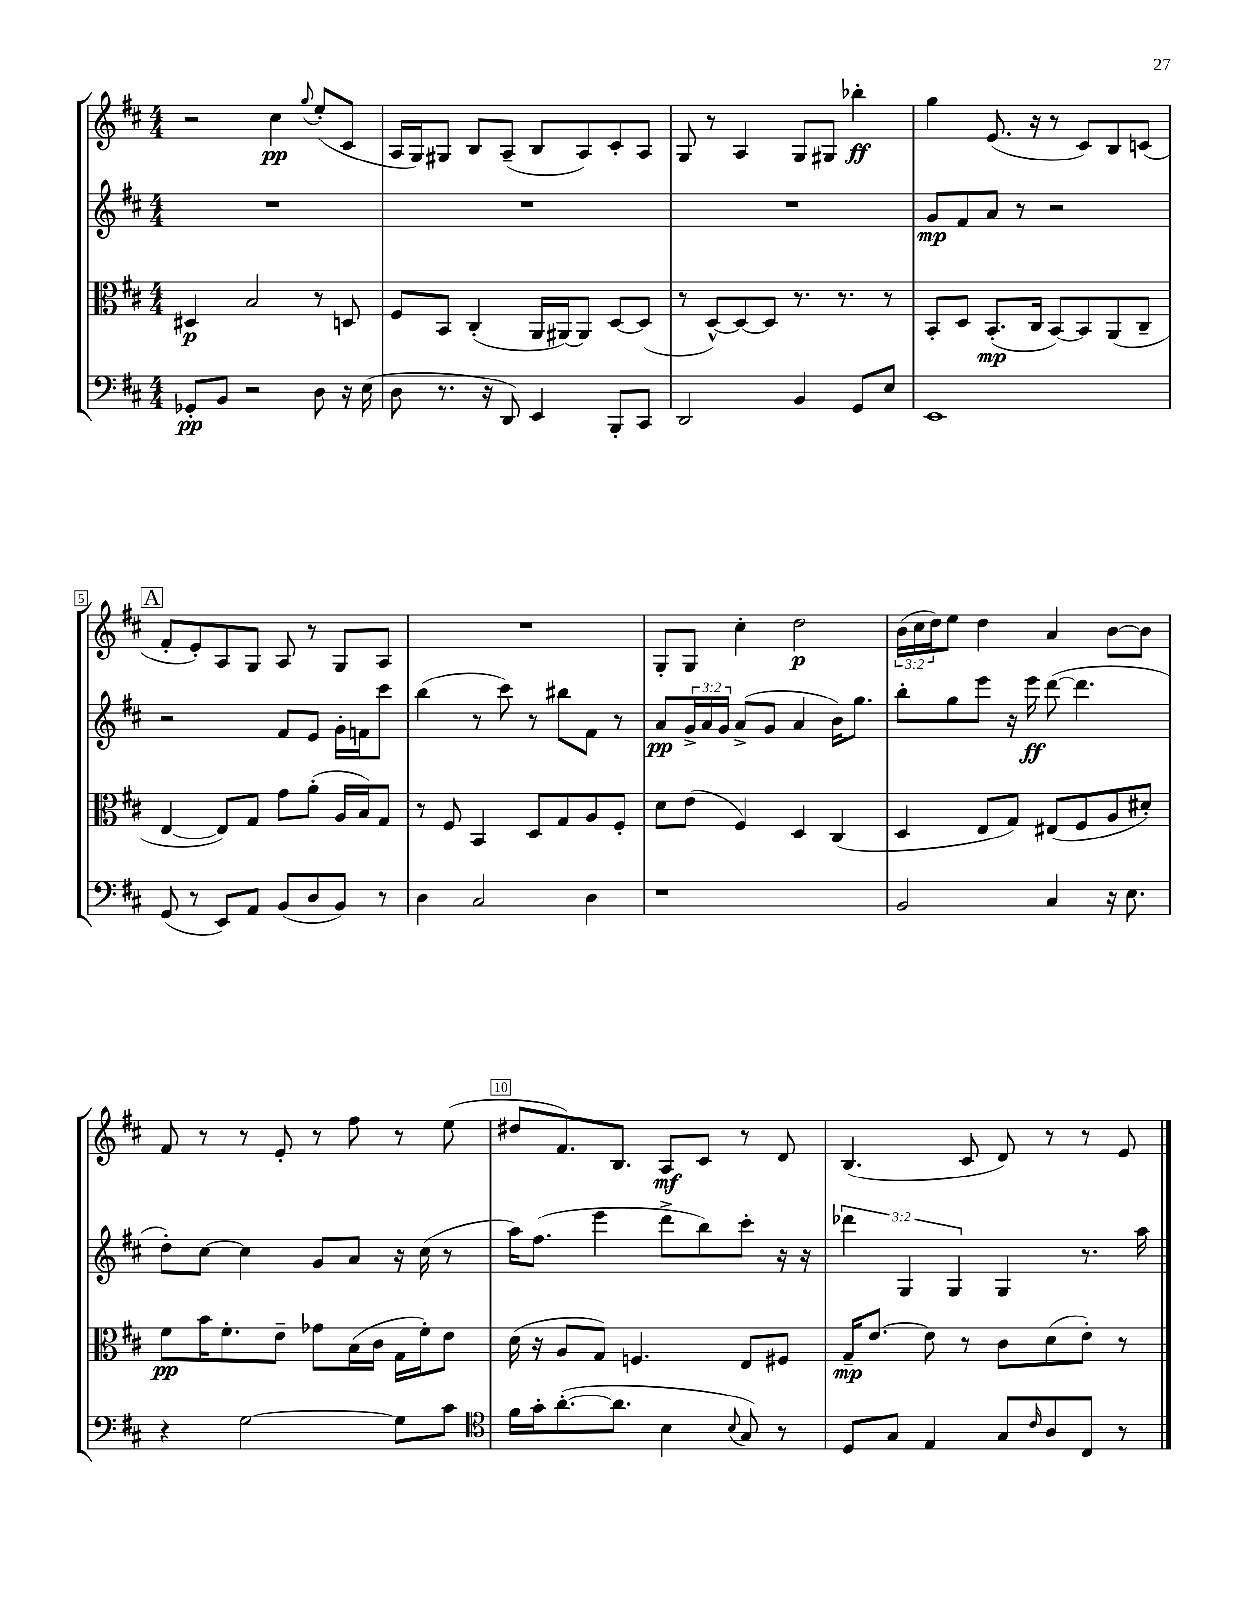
<<
\new StaffGroup <<
\new Staff = "s0" {
    \clef treble \key d \major \numericTimeSignature \time 4/4 \override Staff.TupletNumber.text = #tuplet-number::calc-fraction-text
    r2 cis''4\pp \appoggiatura { g''8 } e''8-.( cis'8 |
    a16 g16) gis8 b8 a8--( b8 a8) cis'8-. a8 |
    g8 r8 a4 g8 gis8 bes''4-.\ff |
    g''4 e'8.( r16 r8 cis'8) b8 c'8( |
    \mark \markup { \box "A" } fis'8-. e'8-.) a8 g8 a8 r8 g8 a8 |
    R1 |
    g8-. g8 cis''4-. d''2\p |
    \tuplet 3/2 { b'16( cis''16 d''16) } e''8 d''4 a'4 b'8~ b'8 |
    fis'8 r8 r8 e'8-. r8 fis''8 r8 e''8( |
    dis''8 fis'8.) b8. a8\mf cis'8 r8 d'8 |
    b4.( cis'8 d'8) r8 r8 e'8 \bar "|." |
}
\new Staff = "s1" {
    \clef treble \key d \major \numericTimeSignature \time 4/4 \override Staff.TupletNumber.text = #tuplet-number::calc-fraction-text
    R1 |
    R1 |
    R1 |
    g'8\mp fis'8 a'8 r8 r2 |
    \mark \markup { \box "A" } r2 fis'8 e'8 g'16-. f'16 cis'''8 |
    b''4( r8 cis'''8) r8 bis''8 fis'8 r8 |
    a'8\pp \tuplet 3/2 { g'16-> a'16 g'16 } a'8->( g'8 a'4 b'16) g''8. |
    b''8-. g''8 e'''8 r16 e'''16\ff d'''8~( d'''4. |
    d''8-.) cis''8~ cis''4 g'8 a'8 r16 cis''16( r8 |
    a''16) fis''8.( e'''4 d'''8-> b''8) cis'''8-. r16 r16 |
    \tuplet 3/2 { des'''4 g4 g4 } g4 r8. a''16 \bar "|." |
}
\new Staff = "s2" {
    \clef alto \key d \major \numericTimeSignature \time 4/4
    dis4\p b2 r8 d8 |
    fis8 b,8 cis4-.( a,16 ais,16~) ais,8 d8~ d8( |
    r8 d8~-^) d8~ d8 r8. r8. r8 |
    b,8-. d8 b,8.-.\mp( cis16 b,8~) b,8 a,8( cis8-- |
    \mark \markup { \box "A" } e4~ e8) g8 g'8 a'8-.( a16 b16) g8 |
    r8 fis8 b,4 d8 g8 a8 fis8-. |
    d'8 e'8( fis4) d4 cis4( |
    d4 e8 g8) eis8( fis8 a8 dis'8-.) |
    fis'8\pp b'16 fis'8.-. e'8-- ges'8 b16( cis'16 g16 fis'16-.) e'8 |
    d'16( r16 a8 g8) f4. e8 fis8 |
    g16--\mp e'8.~ e'8 r8 cis'8 d'8( e'8-.) r8 \bar "|." |
}
\new Staff = "s3" {
    \clef bass \key d \major \numericTimeSignature \time 4/4
    ges,8-.\pp b,8 r2 d8 r16 e16( |
    d8 r8. r16 d,8) e,4 b,,8-. cis,8 |
    d,2 b,4 g,8 e8 |
    e,1 |
    \mark \markup { \box "A" } g,8( r8 e,8) a,8 b,8( d8 b,8) r8 |
    d4 cis2 d4 |
    r1 |
    b,2 cis4 r16 e8. |
    r4 g2~ g8 cis'8 |
    \clef tenor fis'16 g'16-. a'8.~-.( a'8. b4 \appoggiatura { b8 } g8) r8 |
    d8 g8 e4 g8 \grace { cis'16 } a8 cis8 r8 \bar "|." |
}
>>
>>
\layout { \context { \Score \override BarNumber.break-visibility = ##(#f #t #t) barNumberVisibility = #(every-nth-bar-number-visible 5) \override BarNumber.stencil = #(make-stencil-boxer 0.1 0.3 ly:text-interface::print) } }
